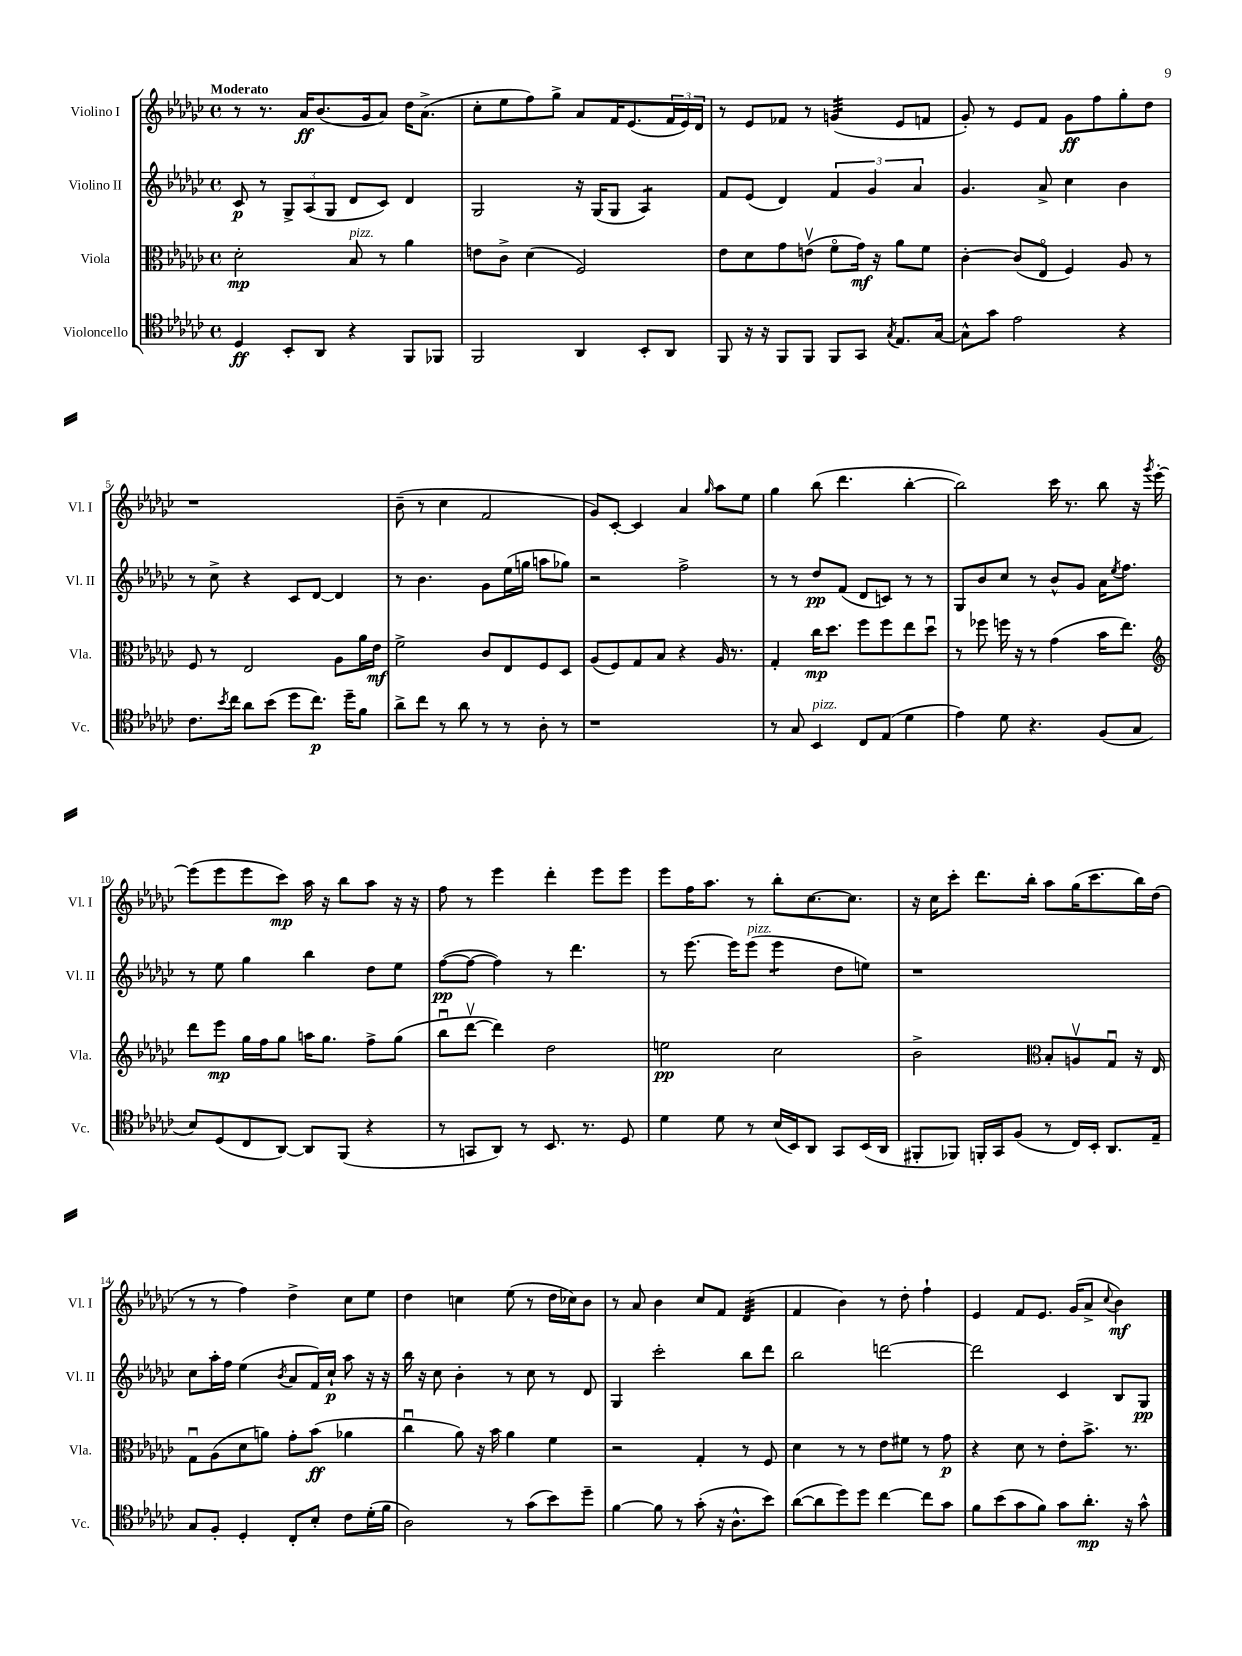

**kern	**kern	**kern	**kern
*staff4	*staff3	*staff2	*staff1
*clefC4	*clefC3	*clefG2	*clefG2
*k[b-e-a-d-g-c-]	*k[b-e-a-d-g-c-]	*k[b-e-a-d-g-c-]	*k[b-e-a-d-g-c-]
*M4/4	*M4/4	*M4/4	*M4/4
*met(c)	*met(c)	*met(c)	*met(c)
4D-/	2d-'\	8c-/	8r
.	.	8r	8.r
8BB-'/L	.	12G-^/L	.
.	.	.	16a-/LK
.	.	(12A-/	.
8AA-/J	.	.	(8.b-/
.	.	12G-/J	.
4r	8B-/	8d-/L	.
.	.	.	16g-/k
.	8r	8c-/J)	8a-/J)
8FF/L	4a-\	4d-/	16dd-\LK
.	.	.	(8.a-^\J
8FF-/J	.	.	.
=	=	=	=
2FF/	8e\L	2G-/	8cc-'\L
.	8c-^\J	.	8ee-\
.	(4d-\	.	8ff\)
.	.	.	8gg-^\J
4AA-/	2F/)	16r	8a-/L
.	.	(16G-/LK	.
.	.	8G-/J	16f/K
.	.	.	(8.e-/
8BB-'/L	.	4A-/)	.
8AA-/J	.	.	24f/L
.	.	.	24e-/)
.	.	.	24d-/JJ
=	=	=	=
8FF/	8e-\L	8f/L	8r
16r	8d-\	(8e-/J	8e-/L
16r	.	.	.
8FF/L	8g-\	4d-/)	8f-/J
8FF/J	(8ev\J	.	8r
8FF/L	8fo\L	6f/	(4g/
8GG-/J	16g-\Jk)	.	.
.	.	6g-/	.
.	16r	.	.
8qG-/	.	.	.
8.E-/L	8a-\L	.	8e-/L
.	.	6a-/	.
.	8f\J	.	8f/J
[16G-/Jk	.	.	.
=	=	=	=
8G-^^\]L	[4c-'\	4.g-/	8g-'/)
8g-\J	.	.	8r
2e-\	(8c-/]L	.	8e-/L
.	8E-o/J	8a-^/	8f/J
.	4F/)	4cc-\	8g-\L
.	.	.	8ff\
4r	8A-/	4b-\	8gg-'\
.	8r	.	8dd-\J
=	=	=	=
8.c-\L	8F/	8r	1r
.	8r	8cc-^\	.
8qb-/	.	.	.
16cc-\Jk	.	.	.
8a-\L	2E-/	4r	.
(8b-\J	.	.	.
8dd-\L	.	8c-/L	.
8.cc-\J)	.	[8d-/J	.
.	8A-\L	4d-/]	.
16dd-~\LK	.	.	.
8f\J	16a-\L	.	.
.	16e-\JJ	.	.
=	=	=	=
8a-^\L	2f^\	8r	(8b-~\
8cc-\J	.	4.b-\	8r
8r	.	.	4cc-\
8a-\	.	.	.
8r	8c-/L	8g-\L	2f/
8r	8E-/	(16ee-\L	.
.	.	16gg\JJ	.
8A-'\	8F/	8aa\L	.
8r	8D-/J	8gg-\J)	.
=	=	=	=
1r	(8A-/L	2r	8g-/L)
.	8F/)	.	[8c-'/J
.	8G-/	.	4c-/]
.	8B-/J	.	.
.	4r	2ff^\	4a-/
.	.	.	16qqgg-/
.	16A-/	.	8aa-\L
.	8.r	.	.
.	.	.	8ee-\J
=	=	=	=
8r	4G-'/	8r	4gg-\
8G-/	.	8r	.
4BB-/	16cc-\LK	8dd-/L	(8bb-\
.	8.dd-\J	.	.
.	.	(8f/J	4.ddd-\
8C-/L	8ff\L	8d-/L	.
(8E-/J	8ff\	8c/J)	.
4d-\	8ee-\	8r	[4bb-'\
.	8dd-u\J	8r	.
=	=	=	=
4e-\)	8r	8G-/L	2bb-\])
.	8ff-\	8b-/	.
8d-\	16ff\	8cc-/J	.
.	16r	.	.
4.r	8r	8r	.
.	(4g-\	8b-^^/L	16ccc-\
.	.	.	8.r
.	.	8g-/J	.
(8F/L	16b-\LK	16a-\LK	8bb-\
.	.	8qee-/	.
.	8.ee-\J)	8.ff\J	.
8G-/J	.	.	16r
.	.	.	8qggg-/
.	.	.	[16eee-'\
=	=	=	=
*	*clefG2	*	*
8B-/L)	8ddd-\L	8r	(8eee-\]L
(8D-/	8eee-\J	8ee-\	8eee-\
8C-/	16gg-\LL	4gg-\	8eee-\
.	16ff\J	.	.
[8AA-/J)	8gg-\J	.	8ccc-\J)
8AA-/]L	16aa\LK	4bb-\	16aa-\
.	8.gg-\J	.	16r
(8FF/J	.	.	8bb-\L
4r	8ff^\L	8dd-\L	8aa-\J
.	(8gg-\J	8ee-\J	16r
.	.	.	16r
=	=	=	=
8r	8bb-u\L	([8ff\L	8ff\
8GG/L	[8ddd-v\J	8ff\_J	8r
8AA-/J)	4ddd-\])	4ff\])	4eee-\
8r	.	.	.
8.BB-/	2dd-\	8r	4ddd-'\
.	.	4.ddd-\	.
8.r	.	.	.
.	.	.	8eee-\L
8D-/	.	.	8eee-\J
=	=	=	=
4d-\	2ee\	8r	8eee-\L
.	.	[8.eee-\	16ff\K
.	.	.	8.aa-\J
8d-\	.	.	.
.	.	16eee-\]LK	.
8r	.	(8eee-\J	8r
(16B-/LL	2cc-\	4eee-\	8bb-'\L
16BB-/J)	.	.	.
8AA-/J	.	.	[8.cc-\
8GG-/L	.	8dd-\L	.
.	.	.	8.cc-\]J
(16BB-/L	.	8ee\J)	.
16AA-/JJ	.	.	.
=	=	=	=
8FF#'/L	2b-^\	1r	16r
.	.	.	16cc-\LK
8FF-/J)	.	.	8ccc-'\J
16FF'/LL	.	.	8.ddd-\L
16GG-/J	.	.	.
(8F/J	.	.	.
.	.	.	16bb-'\Jk
*	*clefC3	*	*
8r	8B-'/L	.	8aa-\L
16C-/LL)	8Av/	.	(16gg-\K
16BB-'/JJ	.	.	8.ccc-\
8.AA-/L	8G-u/J	.	.
.	16r	.	16bb-\L)
16E-~/Jk	16E-/	.	(16dd-\JJ
=	=	=	=
8G-/L	8G-u\L	8cc-\L	8r
8F'/J	(8A-\	16aa-'\L	8r
.	.	16ff\JJ	.
4D-'/	8d-\	(4ee-\	4ff\)
.	8a\J)	.	.
.	.	8qb-/	.
8C-'/L	8g-'\L	8a-/L	4dd-^\
8B-'/J	(8b-\J	16f/L)	.
.	.	16cc-`/JJ	.
8c-\L	4a-\	8aa-\	8cc-\L
(16d-'\L	.	16r	8ee-\J
16f\JJ	.	16r	.
=	=	=	=
2A-\)	4cc-u\	16bb-\	4dd-\
.	.	16r	.
.	.	8cc-\	.
.	8a-\)	4b-'\	4cc\
.	16r	.	.
.	16b-\	.	.
8r	4a-\	8r	(8ee-\
(8g-\L	.	8cc-\	8r
8b-\)	4f\	8r	16dd-\LL
.	.	.	16cc-\J)
8dd-~\J	.	8d-/	8b-\J
=	=	=	=
[4f\	2r	4G-/	8r
.	.	.	8a-/
8f\]	.	2ccc-'\	4b-\
8r	.	.	.
(8g-'\	4G-'/	.	8cc-/L
16r	.	.	8f/J
8.A-^^\L	.	.	.
.	8r	8bb-\L	(4d-/
8b-\J)	8F/	8ddd-\J	.
=	=	=	=
([8a-\L	4d-\	2bb-\	4f/
8a-\]	.	.	.
8dd-\)	8r	.	4b-\)
8dd-\J	8r	.	.
[4cc-\	8e-\L	[2ddd\	8r
.	8f#\J	.	8dd-'\
8cc-\]L	8r	.	4ff`\
8g-\J	8g-\	.	.
=	=	=	=
8f\L	4r	2ddd\]	4e-/
(8b-\	.	.	.
8g-\	8d-\	.	8f/L
8f\J)	8r	.	8.e-/J
8g-\L	8e-'\L	4c-/	.
.	.	.	(16g-/LK
8.a-'\J	8.b-^\J	.	8a-^/J
.	.	.	8qqcc-/
.	.	8B-/L	4b-\)
16r	8.r	.	.
8g-^^\	.	8G-/J	.
==	==	==	==
*-	*-	*-	*-
